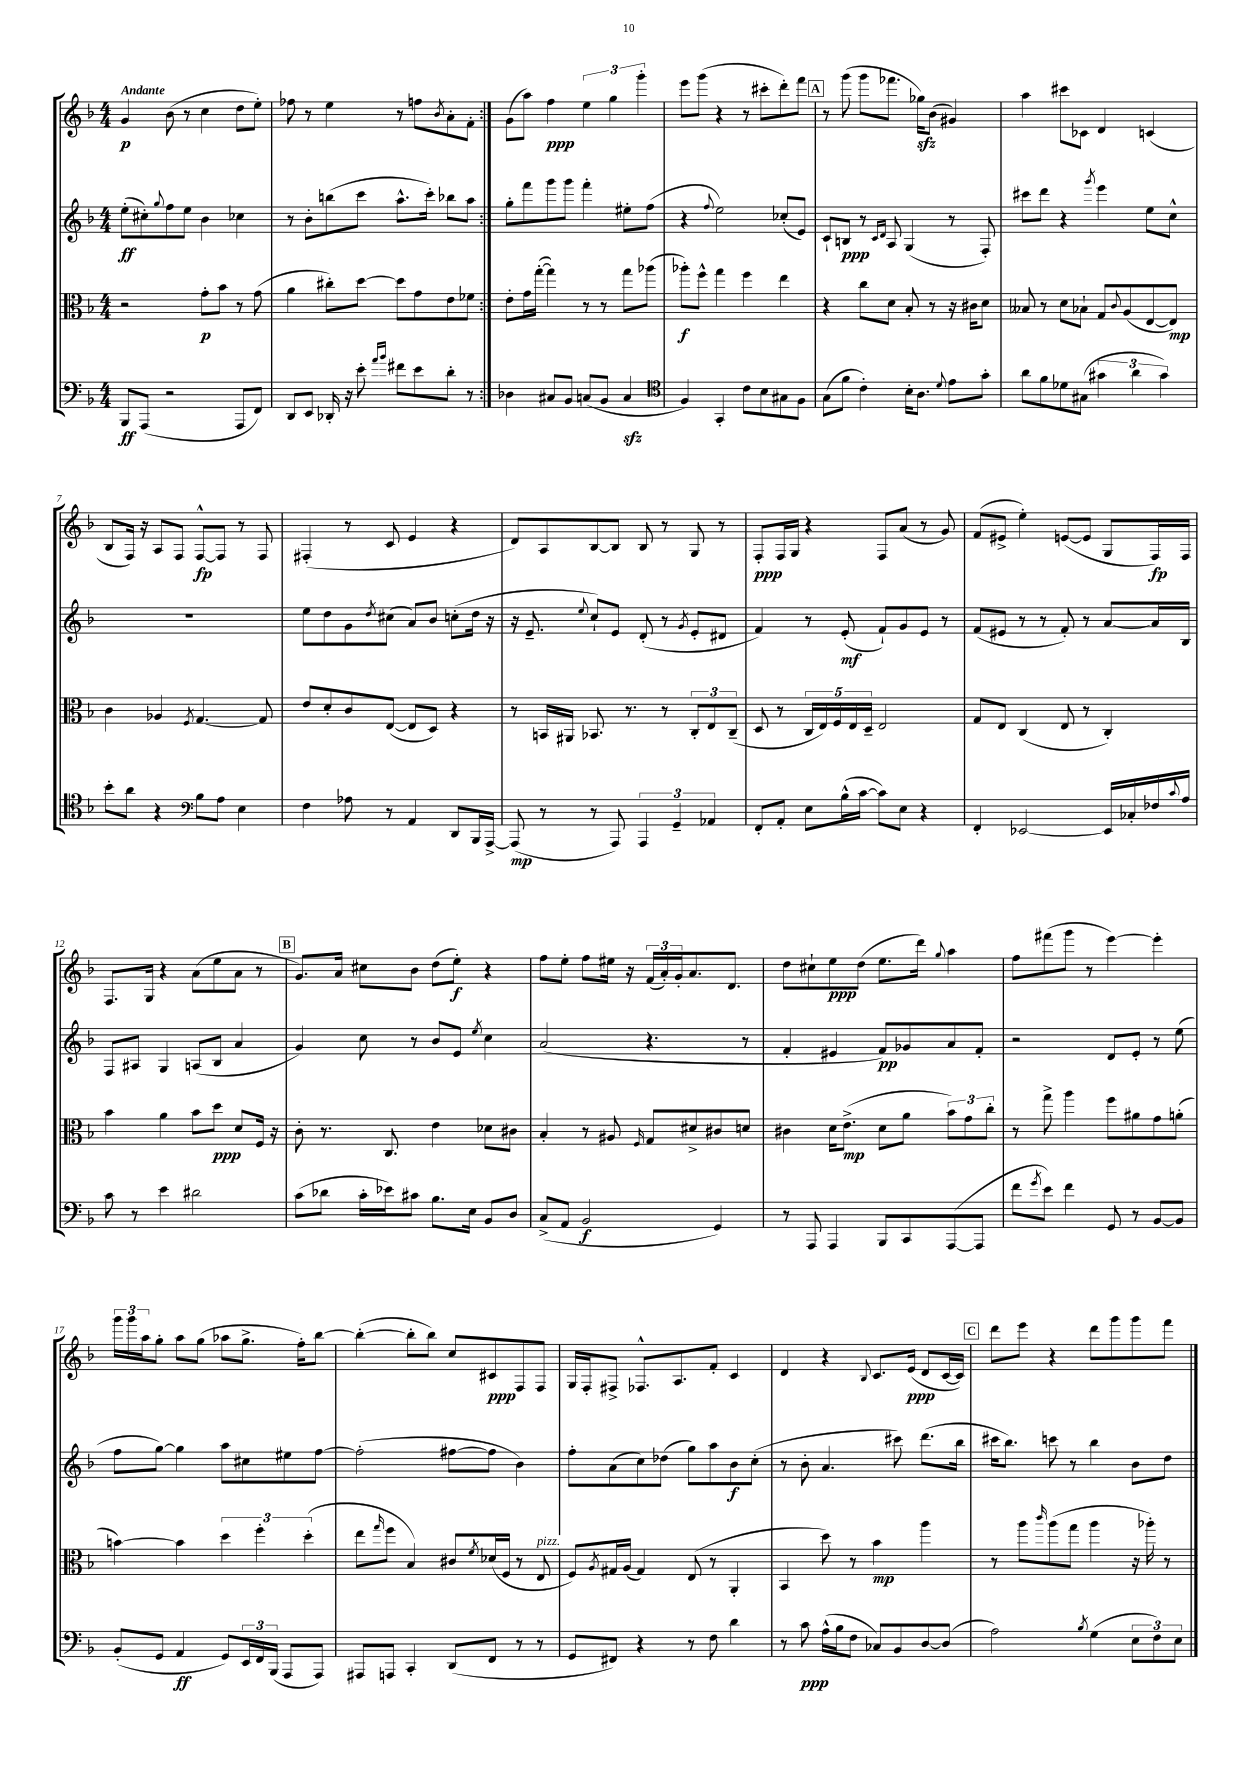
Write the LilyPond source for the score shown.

<<
\new StaffGroup <<
\new Staff = "s0" {
    \clef treble \key f \major \numericTimeSignature \time 4/4 \tempo "Andante"
    \repeat volta 2 { g'4\p bes'8( r8 c''4 d''8 e''8-.) |
    fes''8 r8 e''4 r8 f''8 \acciaccatura { bes'8 } a'8-. f'8-. | }
    g'8( a''8) f''4\ppp \tuplet 3/2 { e''4 g''4 g'''4-. } |
    e'''8 g'''8( r4 r8 cis'''8-. d'''8-.) f'''8 |
    \mark \markup { \box "A" } r8 g'''8( g'''8 fes'''8. ges''16\sfz) bes'8( gis'4) |
    a''4 cis'''8 ces'8 d'4 c'4( |
    bes8 f16) r16 a8 f8 f8~-^\fp f8 r8 f8 |
    fis4-.( r8 c'8 e'4 r4 |
    d'8) a8 bes8~ bes8 bes8 r8 g8 r8 |
    f8-.\ppp f16 g16 r4 f8 a'8( r8 g'8) |
    f'8( eis'8-> e''4-.) e'8~( e'8 g8 f16\fp) f16 |
    f8. g16 r4 a'8( e''8 a'8 r8 |
    \mark \markup { \box "B" } g'8.) a'16 cis''8 bes'8 d''8( e''8-.\f) r4 |
    f''8 e''8-. f''8 eis''16 r16 \tuplet 3/2 { f'16( a'16-.) g'16-. } a'8. d'8. |
    d''8 cis''8-! e''8\ppp d''8( e''8. d'''16) \appoggiatura { g''8 } a''4 |
    f''8 fis'''8( g'''8 r8 e'''4~) e'''4-. |
    \tuplet 3/2 { g'''16 g'''16 a''16 } g''8-. a''8 g''8( aes''8 g''8.-> f''16-.) bes''8~ |
    bes''4~-.( bes''8-. bes''8) c''8 cis'8\ppp f8 f8 |
    g16 f16-. fis8-> fes8.-^ a8. f'8-. c'4 |
    d'4 r4 \appoggiatura { bes8 } c'8. e'16\ppp( d'8 c'16~ c'16) |
    \mark \markup { \box "C" } d'''8 e'''8 r4 d'''8 g'''8 g'''8 f'''8 \bar "|." |
}
\new Staff = "s1" {
    \clef treble \key f \major \numericTimeSignature \time 4/4
    \repeat volta 2 { e''8-.\ff( cis''8-.) \appoggiatura { g''8 } f''8 e''8 bes'4 ces''4 |
    r8 bes'8-. b''8( c'''8 a''8.-^ c'''16-.) bes''8 a''8 | }
    g''8-. f'''8 g'''8 g'''8 f'''4-. eis''8-. f''8( |
    r4 \appoggiatura { f''8 } e''2) ces''8-.( e'8) |
    \mark \markup { \box "A" } c'8-! b8\ppp r8 \grace { c'16 d'16 } a8 g4( r8 f8-.) |
    cis'''8 d'''8 r4 \acciaccatura { g'''8 } e'''4 e''8 c''8-^ |
    R1 |
    e''8 d''8 g'8 \acciaccatura { d''8 } cis''8( a'8) bes'8 c''8-.( d''16 r16 |
    r16 e'8.-- \appoggiatura { e''8 } c''8-!) e'8 d'8-.( r8 \acciaccatura { g'8 } e'8-. dis'8 |
    f'4) r8 e'8-.\mf( f'8-!) g'8 e'8 r8 |
    f'8( eis'8 r8 r8 f'8-.) r8 a'8~ a'16 bes16 |
    f8 ais8 g4 a8( bes8 a'4 |
    \mark \markup { \box "B" } g'4) c''8 r8 bes'8 e'8 \acciaccatura { e''8 } c''4 |
    a'2( r4. r8 |
    f'4-. eis'4 f'8\pp) ges'8 a'8 f'8-. |
    r2 d'8 e'8-. r8 e''8( |
    f''8 g''8~) g''4 a''8 cis''8 eis''8 f''8~ |
    f''2-.( fis''8~ fis''8 bes'4) |
    f''8-. a'8( c''8) des''8( g''8) a''8 bes'8\f c''8-.( |
    r8 bes'8-. a'4. cis'''8) d'''8.( bes''16 |
    \mark \markup { \box "C" } cis'''16 bes''8.) c'''8 r8 bes''4 bes'8 d''8 \bar "|." |
}
\new Staff = "s2" {
    \clef alto \key f \major \numericTimeSignature \time 4/4
    \repeat volta 2 { r2 g'8-.\p bes'8 r8 g'8( |
    a'4 cis''8-.) d''8~ d''8 g'8 e'8 fes'8 | }
    e'8-. g'16 g''16~-.( g''4) r8 r8 g''8 aes''8( |
    aes''8-.\f) f''8-^ g''4 f''4 e''4 |
    \mark \markup { \box "A" } r4 c''8 d'8 bes8-. r8 r16 cis'16 d'8 |
    beses8 r8 d'8 bes8-! g8 \appoggiatura { c'8 } a8( e8~ e8\mp) |
    c'4 aes4 \acciaccatura { f8 } g4.~ g8 |
    e'8 d'8-. c'8 e8~( e8 d8) r4 |
    r8 b,16 ais,16 bes,8. r8. r8 \tuplet 3/2 { c8-. e8 c8--( } |
    d8 r8 \tuplet 5/4 { c16 e16) f16 e16 d16-- } e2 |
    g8 e8 c4( e8 r8 c4-.) |
    bes'4 a'4 bes'8 d''8\ppp d'8 f16 r16 |
    \mark \markup { \box "B" } c'8-. r8. c8. e'4 des'8 cis'8 |
    bes4-. r8 ais8 \grace { f16 } g8 dis'8-> cis'8 d'8 |
    cis'4 d'16 e'8.->\mp( d'8 a'8 \tuplet 3/2 { bes'8) g'8 c''8-. } |
    r8 g''8-> a''4 f''8 ais'8 g'8 a'8-.( |
    b'4~) b'4 \tuplet 3/2 { d''4 f''4-. d''4-.( } |
    e''8 \grace { g''16 } f''8 bes4) cis'8 \acciaccatura { f'8 } des'16( f16 r8 e8^\markup { \italic "pizz." } |
    f8) \acciaccatura { a8 } gis16 a16( gis4) e8( r8 a,4-. |
    bes,4 d''8) r8 bes'4\mp a''4 |
    \mark \markup { \box "C" } r8 a''8 \grace { c'''16 } a''8( g''8 a''4 r16 aes''16-.) r8 \bar "|." |
}
\new Staff = "s3" {
    \clef bass \key f \major \numericTimeSignature \time 4/4
    \repeat volta 2 { bes,,8\ff a,,8( r2 a,,8 f,8) |
    d,8 e,8 des,16-. r16 e'8-. \grace { a'16 bes'16 } fis'8 e'8 d'8-. r8 | }
    des4 cis8 bes,8 c8( bes,8 c4\sfz |
    \clef tenor f4) g,4-. c'8 bes8 gis8 f8 |
    \mark \markup { \box "A" } g8( f'8 c'4-.) bes16-. a8. \appoggiatura { d'8 } e'8 g'8-. |
    a'8 f'8 des'8 gis8( \tuplet 3/2 { gis'4 a'4 gis'4) } |
    bes'8-. a'8 r4 \clef bass bes8 a8 e4 |
    f4 aes8 r8 a,4 d,8 bes,,16 a,,16~-> |
    a,,8\mp( r8 r8 a,,8) \tuplet 3/2 { a,,4 g,4-- aes,4 } |
    f,8-. a,8-. e8 bes16-^( c'16~ c'8) e8 r4 |
    f,4-. ees,2~ ees,16 ces16-. fes16 \appoggiatura { c'8 } a16 |
    c'8 r8 e'4 dis'2 |
    \mark \markup { \box "B" } c'8( des'8 c'16-. ees'16) cis'8 bes8. e16 bes,8 d8 |
    c8->( a,8 bes,2\f g,4) |
    r8 a,,8 a,,4 bes,,8 c,8 a,,8~( a,,8 |
    f'8 \acciaccatura { g'8 } e'8) f'4 g,8 r8 bes,8~ bes,8 |
    bes,8-.( g,8 a,4\ff g,8) \tuplet 3/2 { e,16 f,16 bes,,16( } a,,8 a,,8) |
    ais,,8 a,,8 c,4-. d,8( f,8 r8 r8 |
    g,8 fis,8) r4 r8 f8 d'4 |
    r8 c'8\ppp a16-^( bes16 f8 ces8) bes,8 d8~ d8( |
    \mark \markup { \box "C" } a2) \acciaccatura { bes8 } g4( \tuplet 3/2 { e8 f8) e8 } \bar "|." |
}
>>
>>
